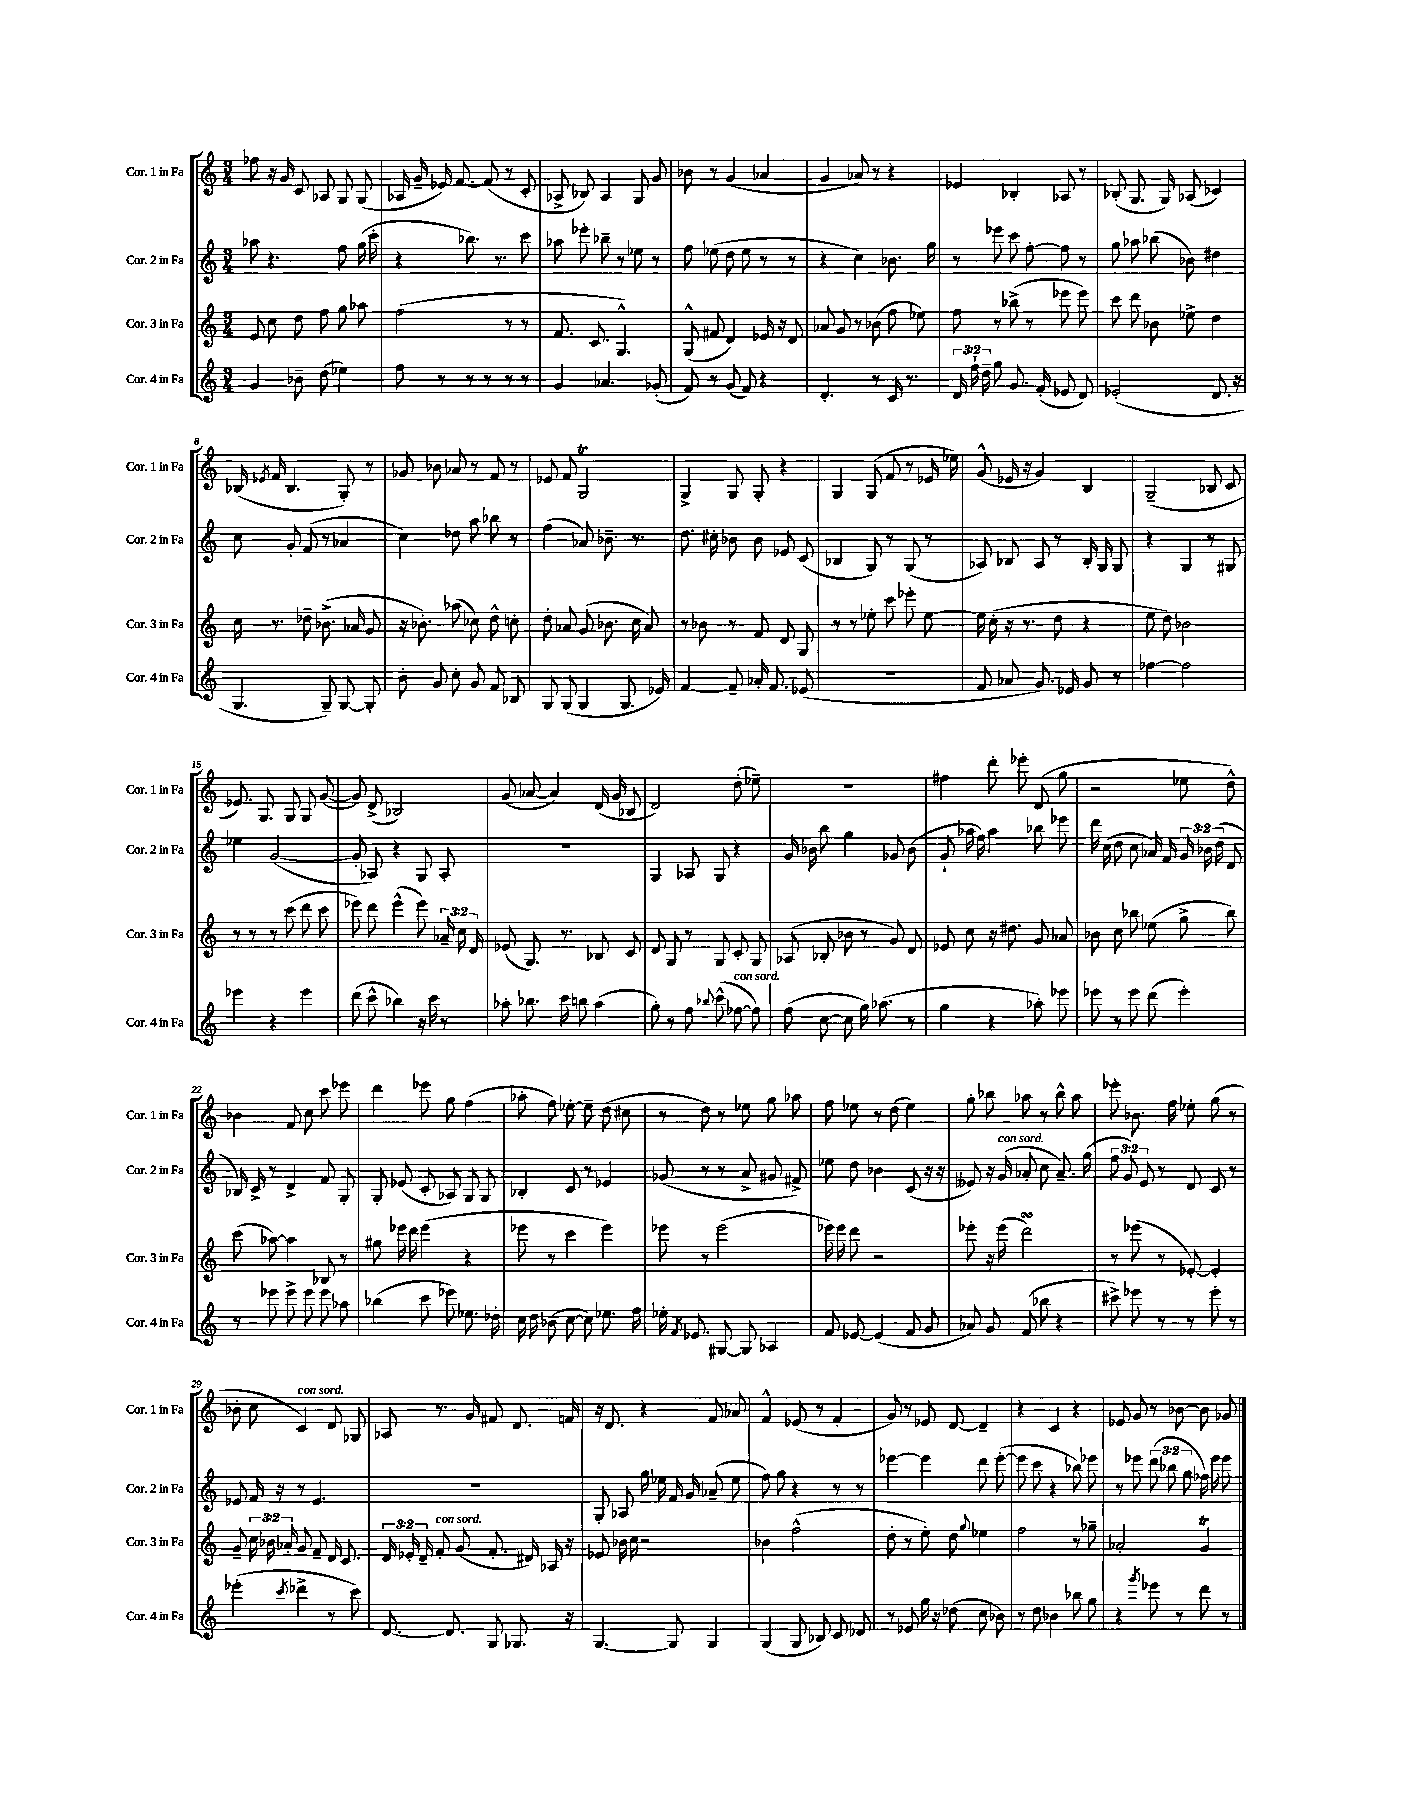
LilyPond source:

<<
\new StaffGroup <<
\new Staff = "s0" \with { instrumentName = "Cor. 1 in Fa" shortInstrumentName = "Cor. 1 in Fa" } {
    \clef treble \key c \major \numericTimeSignature \time 3/4
    \autoBeamOff fes''8 r16 g'16 c'8 aes8 g8 g8( |
    aes16 g'16-- ees'16) f'8.~ f'8( r8 c'8-. |
    aes8-> bes8) aes4 g8 g'8 |
    bes'8 r8 g'4( aes'4 |
    g'4 aes'8) r8 r4 |
    ees'4 bes4-. aes8 r8 |
    bes8-.( g8. g16) aes8( ces'4) |
    bes16( \acciaccatura { ees'8 } f'16 bes4. g8-.) r8 |
    ges'8 bes'8 aes'8 r8 f'8 r8 |
    ees'8 f'8 g2\trill |
    g4-> g8 g8-. r4 |
    g4 g8( f'8 r8 ees'16 ees''16) |
    g'8-^( ees'16 r16 g'4) b4 |
    g2--( bes8 c'8 |
    ees'8.) g8. g8 g8 g'8~( |
    g'8) d'8->( bes2) |
    g'8( aes'8~ aes'4) d'16( g'16 bes8 |
    d'2) d''8-.( ees''8--) |
    r2. |
    fis''4 d'''8-. ees'''8-. d'8( g''8 |
    r2 ees''8 d''8-^) |
    bes'4 f'8 c''8 c'''8 ees'''8 |
    d'''4 ees'''8 g''8 f''4( |
    aes''8-. f''8) ees''8~-. ees''8-- d''8( cis''8 |
    r8 d''8) r8 ees''8 g''8 aes''8 |
    f''8 ees''8 r8 d''8( ees''4) |
    g''8-. bes''8 aes''8 r8 bes''8-^ aes''8 |
    ees'''8-. bes'8. f''16 ees''8-. g''8( r8 |
    bes'8-. c''8 c'4^\markup { \italic "con sord." }) d'8 ges8 |
    aes8 r8. g'16 fis'8 d'8. f'16 |
    r16 d'8. r4 f'8 aes'8 |
    f'4-^ ees'8( r8 f'4-. |
    g'8) r8 ees'8 d'8~ d'4-- |
    r4 c'4 r4 |
    ees'8 g'8 r8 bes'8~ bes'8 ges'8 \bar "|." |
}
\new Staff = "s1" \with { instrumentName = "Cor. 2 in Fa" shortInstrumentName = "Cor. 2 in Fa" } {
    \clef treble \key c \major \numericTimeSignature \time 3/4 \override Staff.TupletNumber.text = #tuplet-number::calc-fraction-text
    \autoBeamOff aes''8 r4. f''8 g''16( c'''16-. |
    r4 bes''8.) r8. c'''8 |
    aes''8 ees'''8-. bes''8-- r8 ees''8 r8 |
    f''8 ees''8( d''8 ees''8 r8 r8 |
    r4 c''4) bes'8. g''16 |
    r8 ees'''8 c'''8 f''8~-. f''8 r8 |
    g''8 aes''8 bes''8( bes'8) dis''4 |
    c''8 g'8-. f'8( r8 aes'4 |
    c''4) des''8 a''8 bes''8 r8 |
    f''4( aes'8) bes'8.-- r8. |
    d''8. cis''16-. bes'8 bes'8 ees'8 c'8( |
    bes4 g8) r8 g8( r8 |
    aes8) bes8 aes8 r8 bes16-. g16 g8 |
    r4 g4 r8 gis8 |
    ees''4 g'2~( |
    g'8-. aes8) r4 g8 aes8-. |
    R2. |
    g4 aes8 g8 r4 |
    g'16 bes'16 b''8 g''4 ges'8 bes'8( |
    g'8-! aes''16 f''16) aes''4 bes''8 ees'''8 |
    d'''16 c''16( d''8 c''8 aes'16) f'16 \tuplet 3/2 { g'16 bes'16 d''16( } d'8 |
    bes16) c'16-> r8 d'4-> f'8 g8-. |
    g8-. ees'8( c'8-. aes8) g8 g8 |
    bes4-. c'8 r8 ees'4 |
    ges'8( r8 r8 a'8-> gis'8 fis'8->) |
    ees''8 d''8 bes'4 c'8( r16 r16 |
    eeses'8) r16 g'16^\markup { \italic "con sord." }( aes'8-. c''8 aes'8.--) g''16( |
    \tuplet 3/2 { f''8 g'8) e'8 } r8 d'8 c'8 r8 |
    ees'8 f'16 r16 r8 ees'4. |
    R2. |
    g8-. aes8 g''16 ees''16 f'16 g'16 aes'8--( ees''8 |
    f''8) g''8 r4 r8 r8 |
    ees'''4~ ees'''4 d'''8 ees'''8~-.( |
    ees'''8 c'''8 r4 bes''8) ees'''8 |
    r8 ees'''8 \tuplet 3/2 { d'''8( bes''8 g''8 } fes''16) ees'''16 ees'''8 \bar "|." |
}
\new Staff = "s2" \with { instrumentName = "Cor. 3 in Fa" shortInstrumentName = "Cor. 3 in Fa" } {
    \clef treble \key c \major \numericTimeSignature \time 3/4 \override Staff.TupletNumber.text = #tuplet-number::calc-fraction-text
    \autoBeamOff e'8 c''8 d''8 f''8 g''8 aes''8 |
    f''2( r8 r8 |
    f'8. c'8. g4.-^) |
    g8-^( fis'8 d'4) ees'16 r16 d'8 |
    aes'8 g'8 r8 bes'8( f''8 ees''8) |
    f''8 r8 bes''8->( r8 ees'''8 ees'''8) |
    c'''8 d'''8 bes'8 ees''8-> d''4 |
    c''16 r8. des''8-- bes'8.->( aes'16 g'8 |
    r16 bes'8.-.) aes''8( ces''8) d''8-^ c''8-. |
    d''8-. aes'8 g'8( bes'8. c''16 aes'8) |
    r8 bes'8 r8 f'8 d'8 g8 |
    r8 r8 ees''8-. c'''8 ees'''8-. ees''8~ |
    ees''16 c''16-.( r16 r8. d''8 r4 |
    e''8 d''8) bes'2 |
    r8 r8 r8 c'''8( d'''8 c'''8 |
    ees'''8) d'''8 ees'''4-^( ees'''8) \tuplet 3/2 { aes'16-- c''16 d'16 } |
    ees'8( g8.) r8. bes8 c'8 |
    d'8 g8 r8 g8 c'8-. g8 |
    aes8( bes8-. bes'8 r8 g'8) d'8 |
    ees'8 c''8 r16 dis''8. g'8 aes'8 |
    bes'8 c''8 bes''8 ees''8( g''8-> bes''8) |
    c'''8( aes''8~) aes''4 bes8 r8 |
    gis''8 ees'''16 d'''16 ees'''4( r4 |
    ees'''8 r8 c'''4 ees'''4) |
    ees'''8 r8 ees'''2( |
    ees'''16) ees'''16 d'''8 r2 |
    ees'''8-. r16 ees'''16( d'''2\turn) |
    r8 ees'''8( r8 ees'8~-.) ees'4-. |
    g'8-- \tuplet 3/2 { c''16 bes'16 aes'16-. } g'8 f'8-- d'16 c'8. |
    \tuplet 3/2 { d'16 ees'16-. d'16-- } f'8-.^\markup { \italic "con sord." } g'8( f'8.-. dis'16) aes16 r16 |
    ees'8 bes'16 c''16 r2 |
    bes'4 f''2-^( |
    d''8-. r8 e''8-.) d''8 \appoggiatura { g''8 } ees''4 |
    f''2 r8 ges''8-- |
    aes'2-. g'4\trill \bar "|." |
}
\new Staff = "s3" \with { instrumentName = "Cor. 4 in Fa" shortInstrumentName = "Cor. 4 in Fa" } {
    \clef treble \key c \major \numericTimeSignature \time 3/4 \override Staff.TupletNumber.text = #tuplet-number::calc-fraction-text
    \autoBeamOff g'4 bes'8-- d''8( ees''4) |
    f''8 r8 r8 r8 r8 r8 |
    g'4 aes'4. ges'8-.( |
    f'8) r8 g'8( f'8) r4 |
    d'4.-. r8 c'16 r8. |
    \tuplet 3/2 { d'16 f''16-! d''16-- } g''8 g'8. f'16-.( ees'8 d'8) |
    ees'2-.( d'8. r16 |
    g4. g8--) g8~ g8-. |
    b'8-. g'8 c''8-. g'8 f'8 bes8 |
    g8 g8( g4 g8. ees'16) |
    f'4~ f'8-- aes'16-. f'8. ees'8( |
    R2. |
    f'8 aes'8 g'8.) ees'16 g'8 r8 |
    fes''4~ fes''2 |
    ees'''4 r4 ees'''4 |
    d'''8( c'''8-^ bes''4) r16 c'''16 r8 |
    aes''8-. bes''8. c'''16 b''8 aes''4( |
    g''8-.) r8 f''8 \appoggiatura { bes''8 } c'''8-^( fes''8~^\markup { \italic "con sord." } fes''8) |
    f''8( c''8~ c''8 g''16) aes''8.( r8 |
    g''4 r4 aes''8-.) ees'''8 |
    ees'''8 r8 ees'''8 d'''8( ees'''4-.) |
    r8 ees'''8 ees'''8-> ees'''8 ees'''8 aes''8 |
    bes''4( c'''8 ees'''8) ees''8. des''16-. |
    c''16 d''16 bes'8( c''8~ c''8) ees''8. f''16 |
    ees''16-. \acciaccatura { f'8 } ees'8. gis8~ gis8 aes4 |
    f'8 ees'8~ ees'4( f'8 g'8 |
    aes'8) g'8 f'8( bes''8 r4 |
    cis'''8->) ees'''8 r8 r8 ees'''8-. r8 |
    ees'''4-.( \acciaccatura { c'''8 } des'''4-> r8 c'''8) |
    d'8.~ d'8. g8 ges8. r16 |
    g4.~ g8 g4 |
    g4( g8 bes8) c'8 des'8 |
    r8 ees'8 g''16 r16 des''8( c''8 bes'8) |
    r8 d''8 bes'4 bes''8 g''8 |
    r4 \acciaccatura { g'''8 } ees'''8 r8 d'''8 r8 \bar "|." |
}
>>
>>
